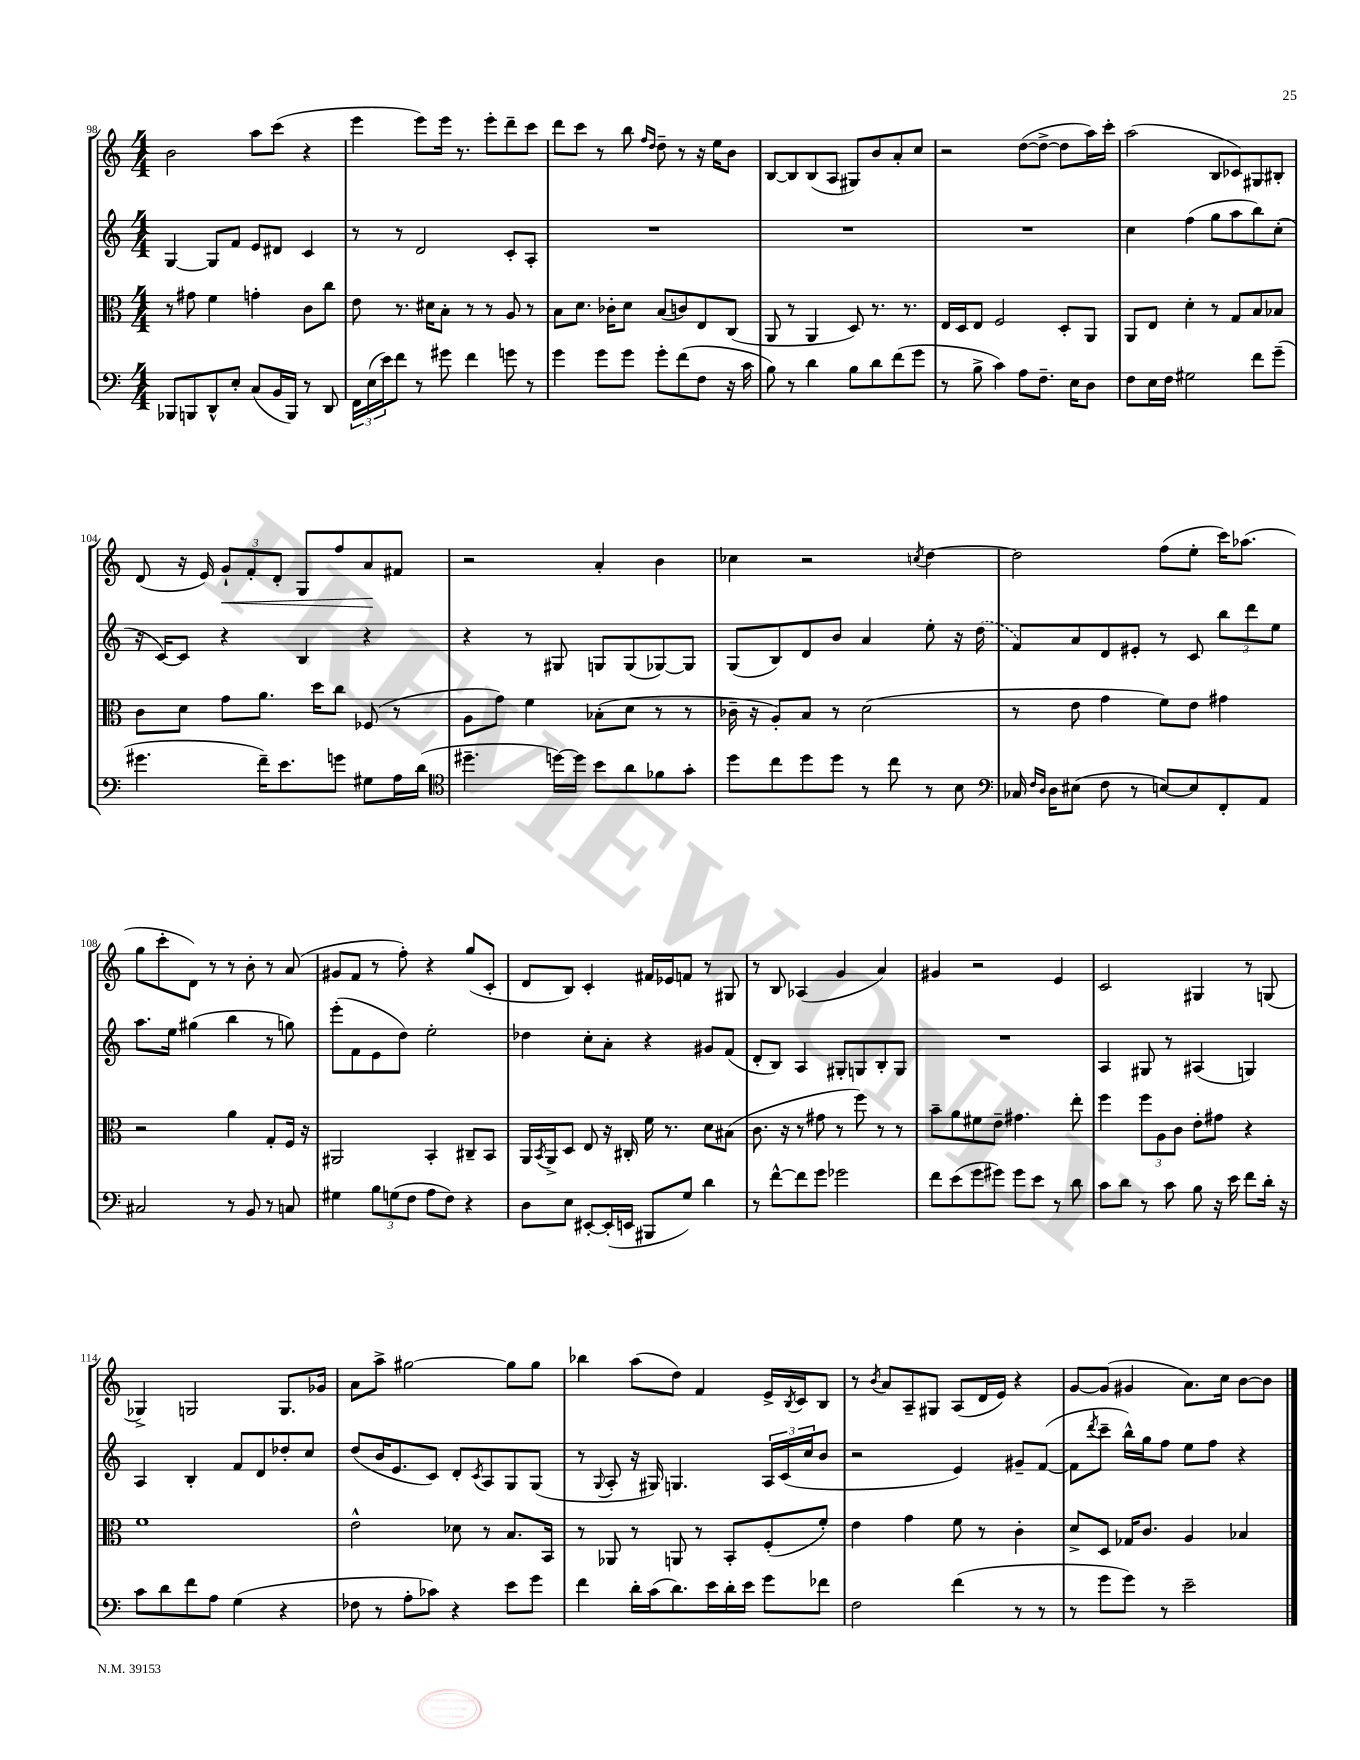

**kern	**kern	**kern	**kern
*staff4	*staff3	*staff2	*staff1
*clefF4	*clefC3	*clefG2	*clefG2
*k[]	*k[]	*k[]	*k[]
*M4/4	*M4/4	*M4/4	*M4/4
8BBB-/L	8r	[4G/	2b\
8BBB/	8g#\	.	.
8DD^^/	4f\	8G/]L	.
8E'/J	.	8f/J	.
(8C/L	4g'\	8e/L	8aa\L
16BB/L	.	8d#/J	(8ccc\J
16BBB/JJ)	.	.	.
8r	8c\L	4c/	4r
8DD/	8cc\J	.	.
=	=	=	=
24FF\LL	8e\	8r	4eee\
(24E\	.	.	.
24e\J)	.	.	.
8f\J	8.r	8r	.
8r	.	2d/	8eee\L)
.	16d#\LK	.	.
8g#\	8B'\J	.	16eee\Jk
.	.	.	8.r
4f\	8r	.	.
.	8r	.	8eee'\L
8g\	8A/	8c'/L	8ddd~\
8r	8r	8A'/J	8ccc\J
=	=	=	=
4g\	8B\L	1r	8ddd\L
.	8.d\J	.	8ccc\J
8g\L	.	.	8r
.	16c-'\LK	.	.
8g\J	8d\J	.	8bb\
.	.	.	16qqff/LL
.	.	.	16qqdd/JJ
8g'\L	(8B/L	.	8dd~\
(8f\	8c/)	.	8r
8F\J	8E/	.	16r
.	.	.	16ee\LK
16r	(8C/J	.	8b\J
16c\	.	.	.
=	=	=	=
8B\)	8AA/	1r	[8B/L
8r	8r	.	8B/]
4d\	4AA/	.	(8B/
.	.	.	8A/J
8B\L	8D/)	.	8G#/L)
8d\	8.r	.	8b/
(8f\	.	.	8a'/
.	8.r	.	.
8g\J	.	.	8cc/J
=	=	=	=
8r	16E/LL	1r	2r
.	16D/J	.	.
8B^\	8E/J	.	.
4c\)	2F/	.	.
8A\L	.	.	([8dd\L
8.F~\J	.	.	8dd^\_J
.	8D'/L	.	8dd\]L
16E\LK	.	.	.
8D\J	8AA/J	.	16aa\L)
.	.	.	16ccc'\JJ
=	=	=	=
8F\L	8AA/L	4cc\	(2aa\
16E\L	8E/J	.	.
16F\JJ	.	.	.
2G#\	4d'\	(4ff\	.
.	8r	8gg\L	8B/L
.	8G/L	8aa\	8c-/)
8f\L	8B/	8bb\)	8G#/
(8g~\J	8B-/J	(8cc'\J	8B#'/J
=	=	=	=
4.g#\	8c\L	16r	(8d/
.	.	[16c/LK)	.
.	8d\J	8c/]J	16r
.	.	.	16e/)
.	8g\L	4r	12g`/L
.	.	.	12f'/
16f~\LK)	8.a\J	.	.
.	.	.	12d'/J
8.e\	.	.	.
.	.	4B/	8G/L
.	16dd\LK	.	.
8g\J	8cc\J	.	8ff/
8G#\L	(8F-/	4r	8a/
16A\L	8r	.	8f#/J
(16d\JJ	.	.	.
=	=	=	=
*clefC4	*	*	*
4.dd#~\	8A\L	4r	2r
.	8g\J)	.	.
.	4f\	8r	.
[16dd\LL)	.	8G#/	.
16dd\]JJ	.	.	.
8b\L	(8B-'\L	8G/L	4a'/
8a\	8d\J	(8G/	.
8f-\	8r	[8G-/)	4b\
8g'\J	8r	8G-/]J	.
=	=	=	=
8dd\L	16c-~\	(8G/L	4cc-\
.	16r	.	.
8cc\	8A'/L)	8B/)	.
8dd\	8B/J	8d/	2r
8dd\J	8r	8b/J	.
8r	(2d\	4a/	.
8cc\	.	.	.
.	.	.	8qcc/
8r	.	8ee'\	[4dd\
8B\	.	16r	.
.	.	(16dd\	.
=	=	=	=
*clefF4	*	*	*
16C-/	8r	8f/L)	2dd\]
16qqF/LL	.	.	.
16qqD/JJ	.	.	.
16D\LK	.	.	.
(8E#\J	8e\	8a/	.
8F\	4g\	8d/	.
8r	.	8e#'/J	.
[8E/L)	8f\L)	8r	(8ff\L
8E/]	8e\J	8c/	8ee'\J
8FF'/	4g#\	12bb\L	16ccc\LK)
.	.	.	(8.aa-\J
.	.	12ddd\	.
8AA/J	.	.	.
.	.	12ee\J	.
=	=	=	=
2C#/	2r	8.aa\L	8gg\L
.	.	.	8ccc'\
.	.	16ee\Jk	.
.	.	(4gg#\	8d\J)
.	.	.	8r
8r	4a\	4bb\	8r
8BB/	.	.	8b'\
8r	8G'/L	8r	8r
8C/	16F/Jk	8gg\)	(8a/
.	16r	.	.
=	=	=	=
4G#\	2AA#/	(8eee'\L	8g#/L
.	.	8f\	8f/J
12B\L	.	8e\	8r
(12G\	.	.	.
.	.	8dd\J)	8ff'\)
12F\J	.	.	.
8A\L	4BB'/	2ee'\	4r
8F\J)	.	.	.
4r	8C#~/L	.	(8gg/L
.	8BB/J	.	8c'/J
=	=	=	=
8D\L	16AA/LL	4dd-\	8d/L
.	8qBB/	.	.
.	16AA^/J	.	.
8E\J	8D/J	.	8B/J)
[8EE#'/L	8E/	8cc'\L	4c'/
(16EE#'/]L	16r	8a'\J	.
16EE/JJ	16C#'/	.	.
8BBB#/L	16f\	4r	16f#/LL
.	8.r	.	16e-/J
8G/J)	.	.	8f/J
4d\	8d\L	8g#/L	8r
.	(8B#\J	(8f/J	8G#/
=	=	=	=
8r	8.c\	8d'/L	8r
[8f^^\L	.	8B/J)	8B/
.	16r	.	.
8f\]	8r	4A/	(4A-/
8g\J	8g#\	.	.
2g-\	8r	8G#'/L	4g/
.	8ff\)	8G/	.
.	8r	8B'/	4a/)
.	8r	8G/J	.
=	=	=	=
8f\L	8b~\L	1r	4g#/
(8e\	8a\	.	.
8g\	8f#\	.	2r
8g#\J)	8e~\J	.	.
8g#\L	4.g#\	.	.
8e\J	.	.	.
8r	.	.	4e/
8d\	8ee'\	.	.
=	=	=	=
8c\L	4ff\	4A/	2c/
8d\J	.	.	.
8r	12ff\L	8G#/	.
.	12A\	.	.
8c\	.	8r	.
.	12c\J	.	.
8B\	8e'\L	(4A#/	4G#/
16r	8g#\J	.	.
16e\	.	.	.
8f\L	4r	4G/)	8r
16d'\Jk	.	.	(8G/
16r	.	.	.
=	=	=	=
8c\L	1f	4A/	4G-^/)
8d\	.	.	.
8f\	.	4B'/	2G/
8A\J	.	.	.
(4G\	.	8f/L	.
.	.	8d/	.
4r	.	8dd-'/	8.G/L
.	.	8cc/J	.
.	.	.	16g-/Jk
=	=	=	=
8F-\	2e^^\	(8dd/L	8a\L
8r	.	16b/K	8aa^\J
.	.	8.e/	.
8A'\L	.	.	[2gg#\
8c-\J)	.	8c/J)	.
4r	8d-\	8d'/L	.
.	.	8qc/	.
.	8r	8A/	.
8e\L	8.B/L	8G/	8gg#\]L
8g\J	.	(8G/J	8gg#\J
.	16BB/Jk	.	.
=	=	=	=
4f\	8r	8r	4bb-\
.	.	8qqG/	.
.	8AA-/	8A'/	.
16d'\LL	8r	16r	(8aa\L
(16c\J	.	16G#/)	.
8.d\)	8AA/	4.G/	8dd\J)
.	8r	.	4f/
16e\L	.	.	.
16d'\	8BB'/L	.	.
16e\JJ	.	.	.
8g\L	(8F'/	24A/LL	16e^/LL
.	.	(24c/	.
.	.	.	8qB/
.	.	.	16c/J
.	.	24cc/J	.
8f-\J	8f'/J)	8b/J	8B/J
=	=	=	=
2F\	4e\	2r	8r
.	.	.	8qb/
.	.	.	8a/L
.	4g\	.	8A~/
.	.	.	8G#/J
(4f\	8f\	4e/)	(8A/L
.	8r	.	16d/L
.	.	.	16e/JJ)
8r	4c'\	8g#~/L	4r
8r	.	([8f/J	.
=	=	=	=
8r	8d^/L	8f\]L	[8g/L
.	.	8qddd/	.
8g\L	8D/J	8ccc~\J	(8g/]J
8g\J)	16G-/LK	16bb^^\LL)	4g#/
.	8.c/J	16gg\J	.
8r	.	8ff\J	.
2e~\	4A/	8ee\L	8.a\L)
.	.	8ff\J	.
.	.	.	16cc\Jk
.	4B-/	4r	[8b\L
.	.	.	8b\]J
==	==	==	==
*-	*-	*-	*-
